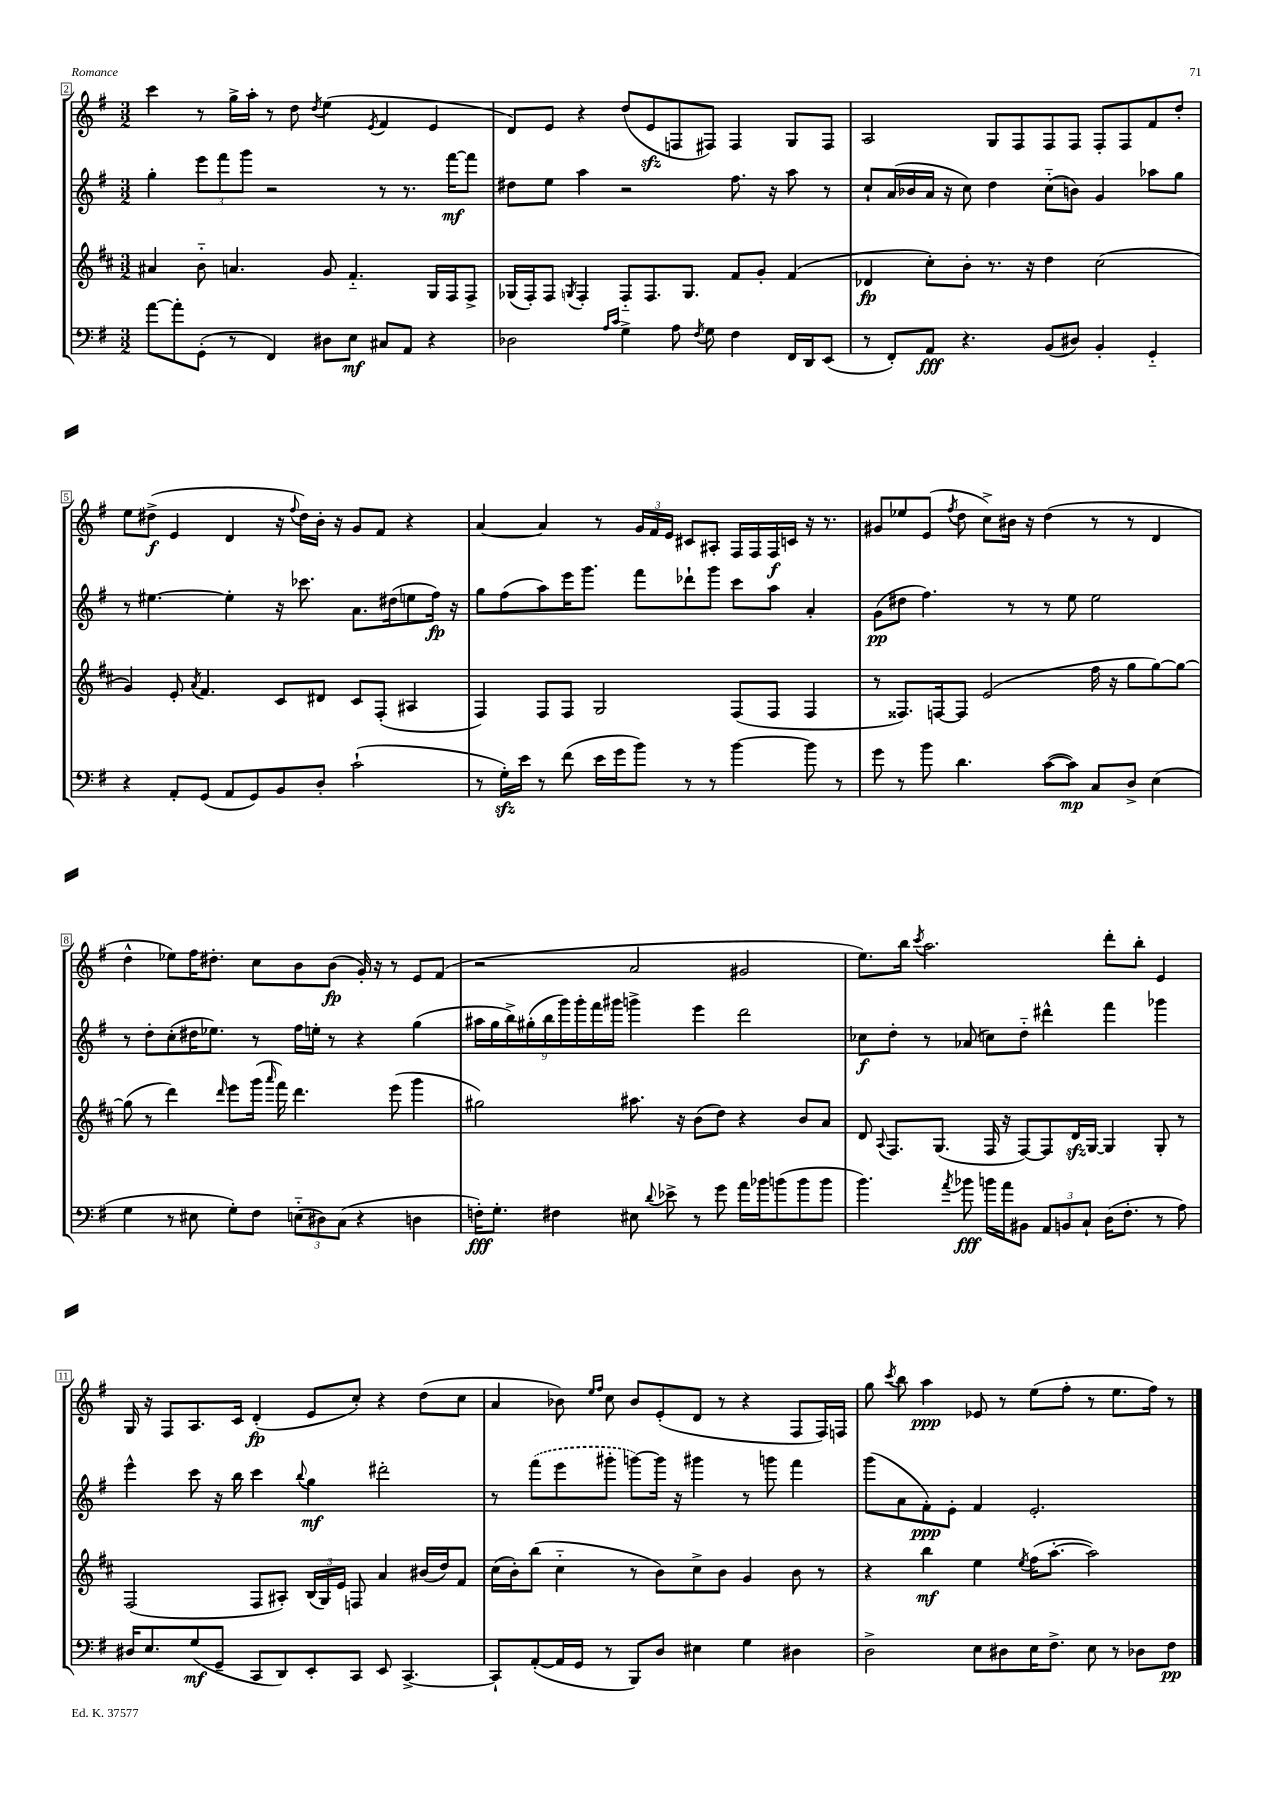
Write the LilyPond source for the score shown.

<<
\new StaffGroup <<
\new Staff = "s0" {
    \clef treble \key g \major \numericTimeSignature \time 3/2
    \autoBeamOff c'''4 r8 g''16[-> a''16]-. r8 d''8 \acciaccatura { d''8 } e''4( \acciaccatura { e'8 } fis'4 e'4 |
    d'8[) e'8] r4 d''8[( e'8\sfz f8 fis8]) fis4 g8[ fis8] |
    a2 g8[ fis8 fis8 fis8] fis8[-. fis8 fis'8 d''8]-. |
    e''8[ dis''8]->\f( e'4 d'4 r16 \appoggiatura { fis''8 } dis''16[) b'16]-. r16 g'8[ fis'8] r4 |
    a'4~ a'4 r8 \tuplet 3/2 { g'16[ fis'16 e'16] } cis'8[ ais8]-. fis16[ fis16 fis16\f c'16] r16 r8. |
    gis'8[ ees''8 e'8]( \acciaccatura { fis''8 } d''8 c''8[->) bis'16] r16 d''4( r8 r8 d'4 |
    d''4-^ ees''8[) fis''16 dis''8.]-. c''8[ b'8 b'8]\fp( g'16-.) r16 r8 e'8[ fis'8]( |
    r2 a'2 gis'2 |
    e''8.[) b''16] \acciaccatura { c'''8 } a''2. d'''8[-. b''8]-. e'4 |
    g16 r16 fis8[ a8. c'16] d'4-.\fp( e'8[ c''8]-.) r4 d''8[( c''8] |
    a'4 bes'8) \grace { e''16[ fis''16] } c''8 bes'8[ e'8-.( d'8] r8 r4 fis8[ fis16) f16] |
    g''8 \acciaccatura { c'''8 } b''8 a''4\ppp ees'8 r8 e''8[( fis''8]-. r8 e''8.[ fis''16]) r8 \bar "|." |
}
\new Staff = "s1" {
    \clef treble \key g \major \numericTimeSignature \time 3/2
    \autoBeamOff g''4-. \tuplet 3/2 { e'''8[ fis'''8 g'''8] } r2 r8 r8. fis'''16[~\mf fis'''8] |
    dis''8[ e''8] a''4 r2 fis''8. r16 a''8 r8 |
    c''8[-! a'16( bes'16 a'16] r16 c''8) d''4 c''8[-_( b'8]) g'4 aes''8[ g''8] |
    r8 eis''4.~ eis''4-. r16 ces'''8. a'8.[ dis''16( e''8 fis''16]\fp) r16 |
    g''8[ fis''8( a''8) e'''16 g'''8.] fis'''8[ des'''8-! g'''8] c'''8[ a''8] a'4-. |
    g'8[\pp( dis''8] fis''4.) r8 r8 e''8 e''2 |
    r8 d''8[-. c''8-.( dis''16 ees''8.]) r8 fis''16[ e''16]-. r8 r4 g''4( |
    \tuplet 9/8 { ais''16[ g''16 b''16->) gis''16-.( b''16 g'''16) g'''16-. fis'''16 gis'''16] } g'''4-> e'''4 d'''2 |
    ces''8[\f d''8]-. r8 aes'8( c''8[) d''8]-_ dis'''4-^ fis'''4 ges'''4 |
    e'''4-^ c'''8 r16 b''16 c'''4 \appoggiatura { b''8 } g''4\mf dis'''2-. |
    r8 \once \slurDashed fis'''8[( e'''8 gis'''8]-. g'''8[~) g'''16] r16 gis'''4 r8 g'''8 fis'''4 |
    g'''8[( a'8 fis'8-.\ppp) e'8]-. fis'4 e'2.-. \bar "|." |
}
\new Staff = "s2" {
    \clef treble \key d \major \numericTimeSignature \time 3/2
    \autoBeamOff ais'4 b'8-_ a'4. g'8 fis'4.-_ g16[ fis16 fis8]-> |
    ges16[( fis16-.) fis8] \acciaccatura { g8 } fis4-. fis8[-_ fis8. g8.] fis'8[ g'8]-. fis'4( |
    des'4\fp cis''8[-.) b'8]-. r8. r16 d''4 cis''2( |
    g'4) e'8-. \acciaccatura { a'8 } fis'4. cis'8[ dis'8] cis'8[ fis8]-.( ais4 |
    fis4) fis8[ fis8] g2 fis8[( fis8] fis4 |
    r8 fisis8.[) f16~ f8] e'2( fis''16 r16 g''8[ g''8~) g''8]~ |
    g''8( r8 d'''4) \grace { d'''16 } e'''8[ g'''16]( \grace { a'''16 } fis'''16) d'''4. e'''8( g'''4 |
    gis''2) ais''8. r16 b'8[( d''8]) r4 b'8[ a'8] |
    d'8 \appoggiatura { a8 } fis8.[ g8.]( fis16 r16 fis8[~) fis8 d'16\sfz g16]~ g4 g8-. r8 |
    fis2( fis8[ ais8]-.) \tuplet 3/2 { b16[( g16) e'16] } f8 a'4 bis'16[( d''16) fis'8] |
    cis''16[( b'16-.) b''8]( cis''4-_ r8 b'8[) cis''8-> b'8] g'4 b'8 r8 |
    r4 b''4\mf e''4 \acciaccatura { e''8 } fis''16[( a''8.]~-. a''2) \bar "|." |
}
\new Staff = "s3" {
    \clef bass \key g \major \numericTimeSignature \time 3/2
    \autoBeamOff a'8[~ a'8-. g,8]-.( r8 fis,4) dis8[ e8]\mf cis8[ a,8] r4 |
    des2 \grace { a16[ c'16] } g4-> a8 \acciaccatura { fis8 } g8 fis4 fis,16[ d,16 e,8]( |
    r8 fis,8[-.) a,8]\fff r4. b,8[( dis8]) b,4-. g,4-_ |
    r4 a,8[-. g,8]( a,8[ g,8) b,8 d8]-. c'2-!( |
    r8 g16[-.\sfz) e'16] r8 fis'8( e'16[ g'16 b'8]) r8 r8 b'4~ b'8 r8 |
    g'8 r8 b'8 d'4. c'8[~( c'8]\mp) c8[ d8]-> e4( |
    g4 r8 eis8 g8[-.) fis8] \tuplet 3/2 { e8[-_( dis8) c8]( } r4 d4 |
    f16[-.\fff) g8.]-. fis4 eis8 \appoggiatura { d'8 } ees'8-> r8 g'8 a'16[ bes'16 b'8( b'8 b'8] |
    b'4.) \acciaccatura { a'8 } bes'8\fff b'16[ a'16 bis,8] \tuplet 3/2 { a,8[ b,8 c8]-! } d16[( fis8.]-. r8 a8) |
    dis16[ e8. g8\mf( g,8]-- c,8[ d,8) e,8-. c,8] e,8 c,4.~-> |
    c,8[-! a,8~-.( a,16 g,16] r8 b,,8[) d8] eis4 g4 dis4 |
    d2-> e8[ dis8 e16 fis8.]-> e8 r8 des8[ fis8]\pp \bar "|." |
}
>>
>>
\layout { \context { \Score currentBarNumber = #2 \override BarNumber.stencil = #(make-stencil-boxer 0.1 0.3 ly:text-interface::print) } }
